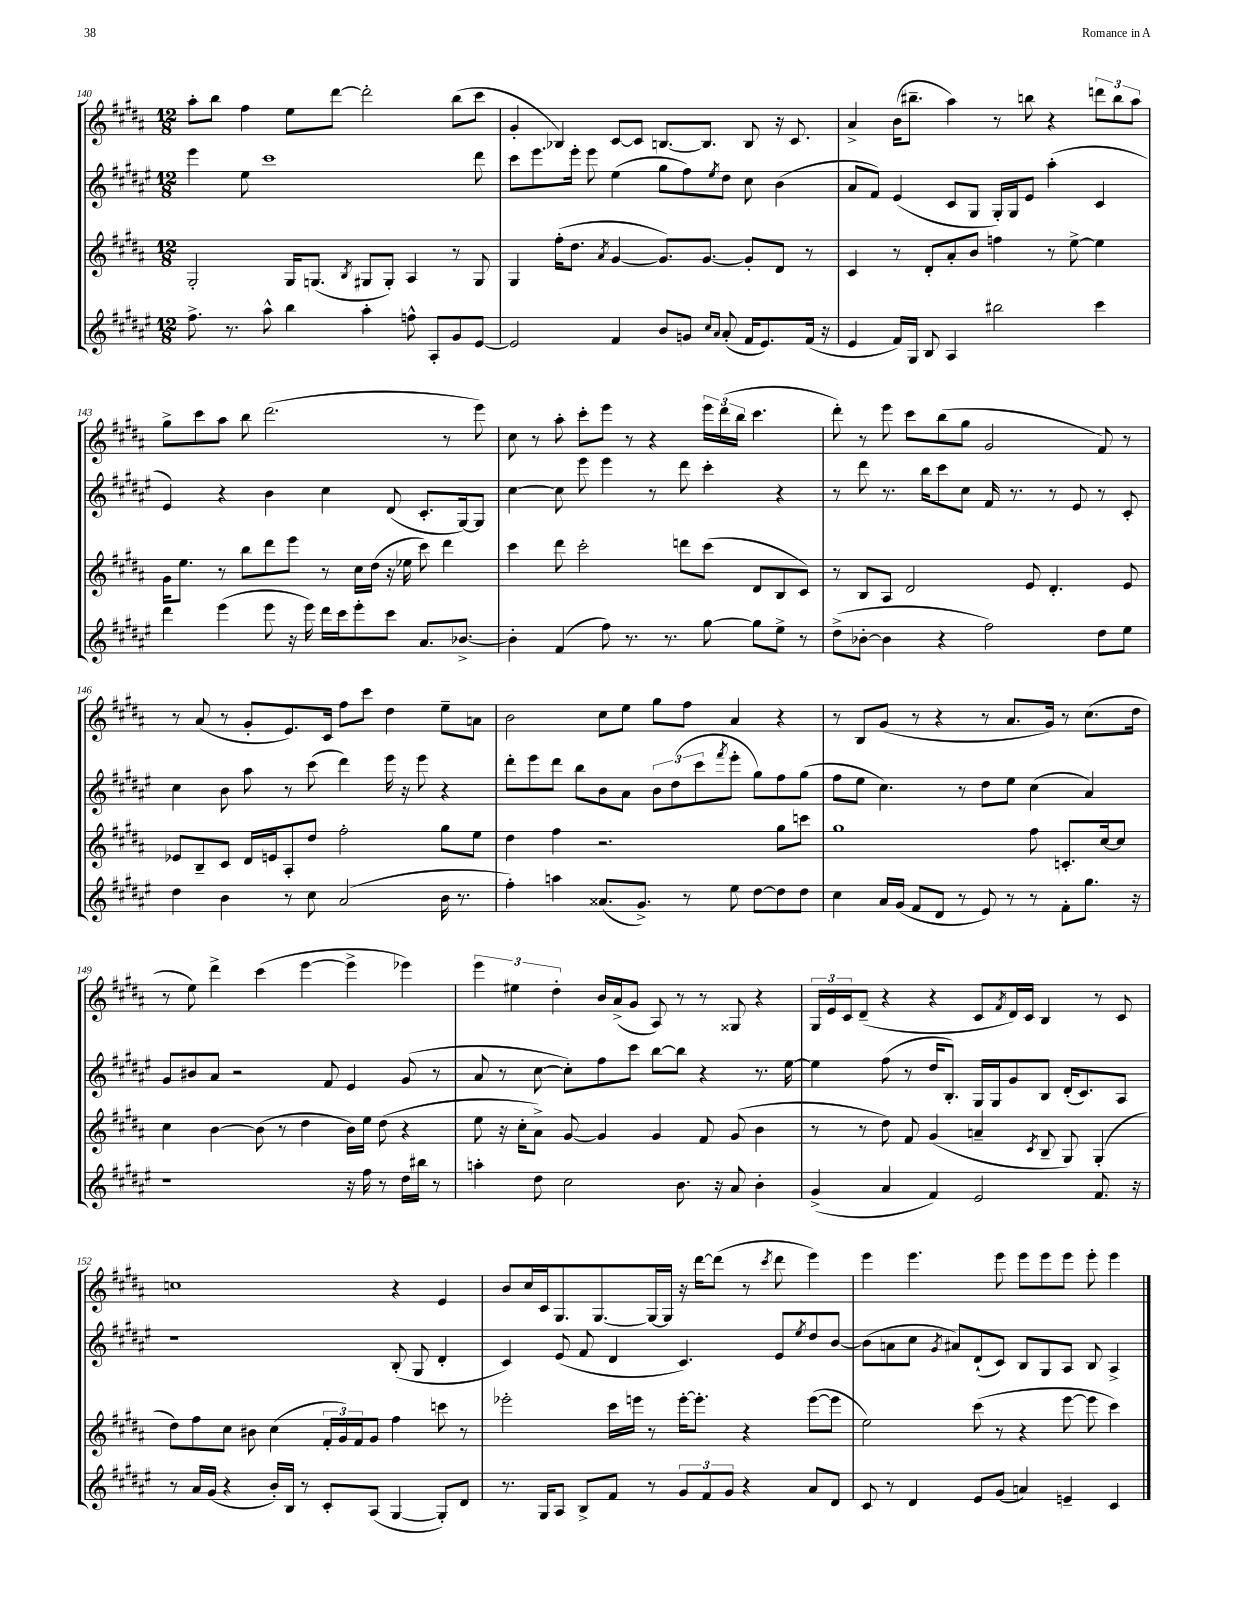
<<
\new StaffGroup <<
\new Staff = "s0" {
    \clef treble \key b \major \numericTimeSignature \time 12/8
    ais''8-. b''8 fis''4 e''8 dis'''8~ dis'''2-. b''8( cis'''8 |
    gis'4-. bes4) cis'8~ cis'8 b8.~ b8. b8 r16 cis'8. |
    ais'4-> b'16( bis''8.-- ais''4) r8 b''8 r4 \tuplet 3/2 { d'''8 b''8 ais''8 } |
    gis''8-> cis'''8 ais''8 b''8 dis'''2.( r8 e'''8) |
    cis''8 r8 ais''8-. cis'''8-. e'''8 r8 r4 \tuplet 3/2 { e'''16 dis'''16( b''16 } cis'''4. |
    dis'''8-.) r8 e'''8 cis'''8 b''8( gis''8 gis'2 fis'8) r8 |
    r8 ais'8( r8 gis'8-. e'8.) cis'16 fis''8 cis'''8 dis''4 e''8-- a'8 |
    b'2 cis''8 e''8 gis''8 fis''8 ais'4 r4 |
    r8 b8 gis'8( r8 r4 r8 ais'8. gis'16) r8 cis''8.( dis''16 |
    r8 e''8) dis'''4-> cis'''4( e'''4~ e'''4-> ees'''4) |
    \tuplet 3/2 { e'''4 eis''4 dis''4-. } b'16 ais'16->( gis'8 ais8) r8 r8 gisis8 r4 |
    \tuplet 3/2 { gis16 e'16 cis'16 } dis'8--( r4 r4 cis'8 \acciaccatura { fis'8 } dis'16) cis'16 b4 r8 cis'8 |
    c''1 r4 e'4 |
    b'8 cis''16 cis'16 gis8. gis8.~ gis16~ gis16 r16 dis'''16~ dis'''8( r8 \acciaccatura { cis'''8 } dis'''8 e'''4) |
    e'''4 e'''4. e'''8 e'''8 e'''8 e'''8 e'''8-. e'''4 \bar "|." |
}
\new Staff = "s1" {
    \clef treble \key fis \major \numericTimeSignature \time 12/8
    eis'''4 eis''8 cis'''1 dis'''8 |
    cis'''8 eis'''8. eis'''16-. eis'''8 eis''4( gis''8 fis''8) \acciaccatura { eis''8 } dis''8 cis''8 b'4( |
    ais'8 fis'8) eis'4( cis'8 gis8 gis16-.) gis16 eis'8 ais''4-.( cis'4 |
    eis'4) r4 b'4 cis''4 dis'8( cis'8.-. gis16~) gis8 |
    cis''4~ cis''8 eis'''8 eis'''4 r8 dis'''8 cis'''4-. r4 |
    r8 dis'''8 r8. b''16 cis'''8 cis''8 fis'16 r8. r8 eis'8 r8 cis'8-. |
    cis''4 b'8 ais''8 r8 cis'''8( dis'''4) eis'''16 r16 eis'''8 r4 |
    dis'''8-. eis'''8 dis'''8 b''8 b'8 ais'8 \tuplet 3/2 { b'8 dis''8( cis'''8 } \acciaccatura { fis'''8 } eis'''8-. gis''8) fis''8 gis''8( |
    fis''8 eis''8 cis''4.) r8 dis''8 eis''8 cis''4( ais'4) |
    gis'8 bis'8 ais'8 r2 fis'8 eis'4 gis'8( r8 |
    ais'8 r8 cis''8~ cis''8-.) fis''8 cis'''8 b''8~ b''8 r4 r8. eis''16~ |
    eis''4 fis''8( r8 dis''16 b8.-.) gis16 gis16 gis'8 b8 dis'16-.( cis'8.) ais8 |
    r1 b8-.( gis8 dis'4-. |
    cis'4) eis'8( fis'8 dis'4 cis'4.) eis'8 \acciaccatura { eis''8 } dis''8 b'8~ |
    b'8( a'8 cis''8 \acciaccatura { gis'8 } ais'8) dis'8-!( cis'8) b8 gis8 ais8 b8 ais4-> \bar "|." |
}
\new Staff = "s2" {
    \clef treble \key b \major \numericTimeSignature \time 12/8
    gis2-. gis16 g8.( \acciaccatura { b8 } gis8 gis8-.) ais4 r8 gis8 |
    gis4 fis''16-.( dis''8. \acciaccatura { ais'8 } gis'4~ gis'8.) gis'8.~ gis'8-. dis'8 r8 |
    cis'4 r8 dis'8-. ais'8-. b'8 f''4 r8 e''8~-> e''4 |
    gis'16 e''8. r8 b''8 dis'''8 e'''8 r8 cis''16 dis''16( r16 ees''16 cis'''8) dis'''4 |
    cis'''4 dis'''8 cis'''2-. d'''8 cis'''8( dis'8 b8 cis'8) |
    r8 b8 ais8 dis'2 e'8 dis'4.-. e'8 |
    ees'8 b8-- cis'8 dis'16 e'16 ais8-. dis''8 fis''2-. gis''8 e''8 |
    dis''4 fis''4 r2. gis''8 c'''8 |
    gis''1 fis''8 c'8.-. cis''16~ cis''8 |
    cis''4 b'4~ b'8( r8 dis''4 b'16) e''16 dis''8( r4 |
    e''8 r16 cis''16-. ais'8->) gis'8~ gis'4 gis'4 fis'8 gis'8( b'4 |
    r8 r8 dis''8) fis'8 gis'4( a'4-- \acciaccatura { cis'8 } b8-- gis8) gis4-.( |
    dis''8) fis''8 cis''8 bis'8 cis''4( \tuplet 3/2 { fis'16-. gis'16) fis'16 } gis'8 fis''4 c'''8 r8 |
    ees'''2-. cis'''16 e'''16 r8 e'''16~-. e'''8.-. r4 e'''8~( e'''8 |
    e''2) cis'''8( r8 r4 e'''8~ e'''8 cis'''4) \bar "|." |
}
\new Staff = "s3" {
    \clef treble \key fis \major \numericTimeSignature \time 12/8
    fis''8.-> r8. ais''8-^ b''4 ais''4-. f''8-^ ais8-. gis'8 eis'8~ |
    eis'2 fis'4 b'8 g'8 \grace { cis''16 ais'16 } ais'8-.( fis'16 eis'8.) fis'16( r16 |
    eis'4 fis'16) gis16 b8 ais4 bis''2 cis'''4 |
    dis'''4 eis'''4( eis'''8 r16 eis'''16) dis'''16 cis'''16 eis'''8-. cis'''8 ais'8. bes'8.~-> |
    bes'4-. fis'4( fis''8) r8. r8. gis''8~ gis''8 eis''8-> r8 |
    dis''8->( bes'8~-. bes'4 r4 fis''2) dis''8 eis''8 |
    dis''4 b'4 r8 cis''8 ais'2( b'16 r8. |
    fis''4-.) a''4 aisis'8.( gis'8.->) r8 eis''8 dis''8~ dis''8 dis''8 |
    cis''4 ais'16 gis'16( fis'8 dis'8 r8 eis'8) r8 r8 fis'8-. gis''8. r16 |
    r1 r16 fis''16 r8 dis''16 bis''16 r8 |
    a''4-. dis''8 cis''2 b'8. r16 ais'8 b'4-. |
    gis'4->( ais'4 fis'4) eis'2 fis'8. r16 |
    r8 ais'16 gis'16( r4 b'16-.) b16 r8 cis'8-. ais8( gis4~ gis8-.) dis'8 |
    r8. gis16 ais8 b8-> fis'8 r8 \tuplet 3/2 { gis'8 fis'8 gis'8 } r4 ais'8 dis'8 |
    cis'8 r8 dis'4 eis'8 gis'8( a'4) e'4-- cis'4 \bar "|." |
}
>>
>>
\layout { \context { \Score currentBarNumber = #140 } }
